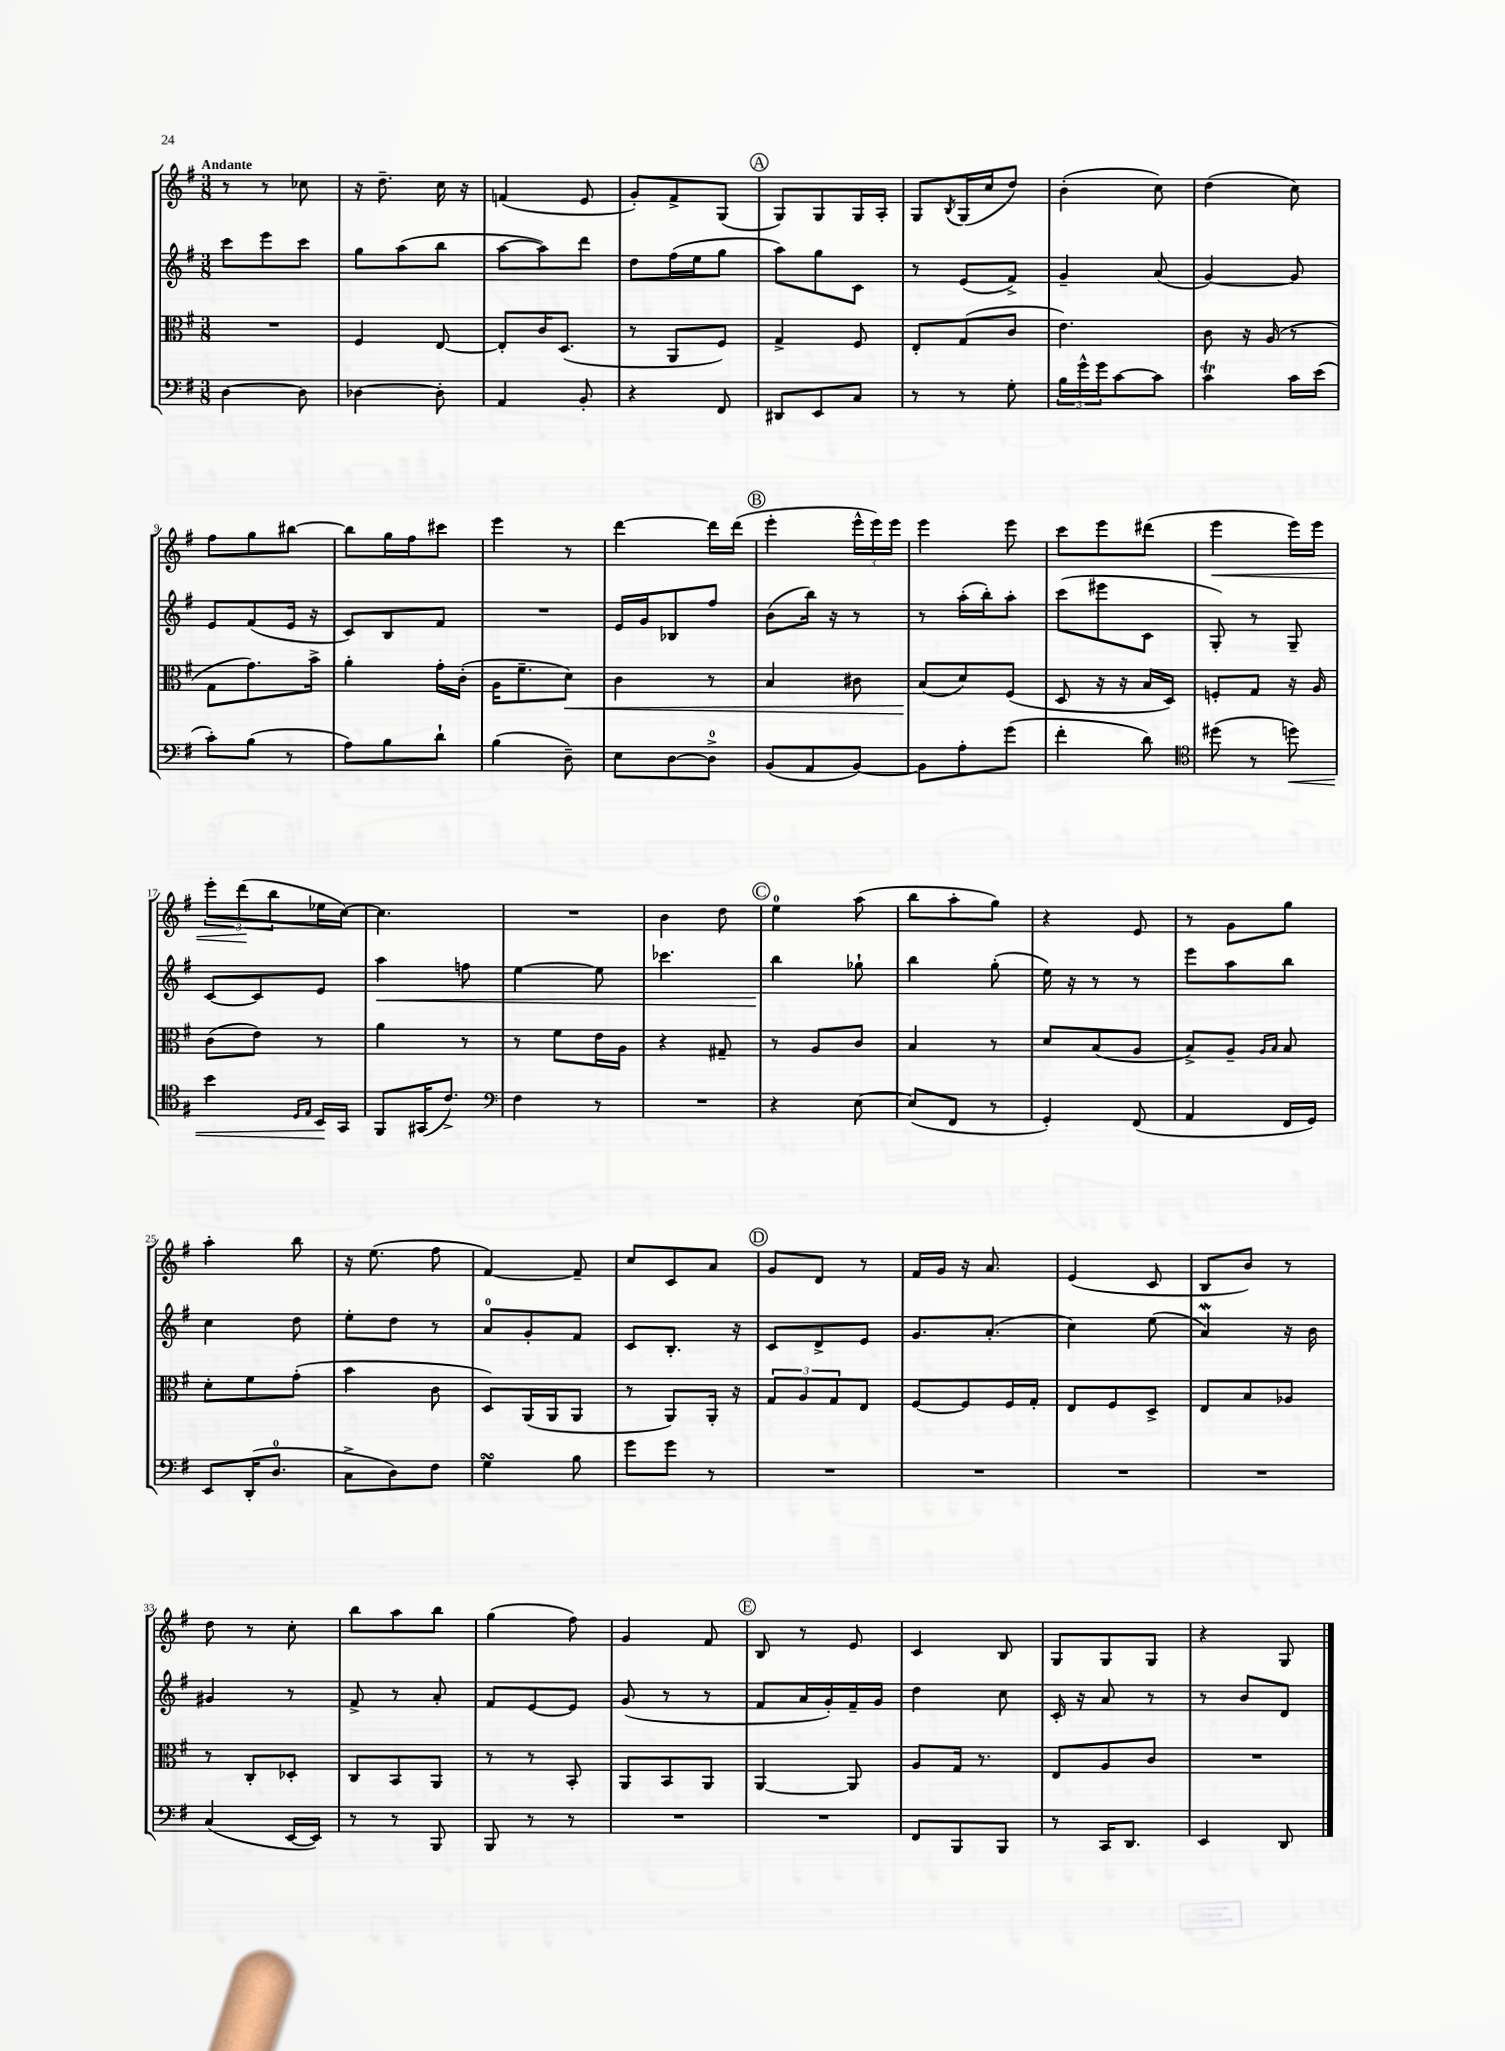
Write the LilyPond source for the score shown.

<<
\new StaffGroup <<
\new Staff = "s0" {
    \clef treble \key g \major \numericTimeSignature \time 3/8 \tempo "Andante"
    r8 r8 ces''8 |
    r16 d''8.-- c''16 r16 |
    f'4( e'8 |
    g'8-.) fis'8-> g8( |
    \mark \markup { \circle "A" } g8) g8 g16 a16-. |
    g8 \acciaccatura { b8 } g16( c''16 d''8) |
    b'4-.( c''8) |
    d''4( c''8) |
    fis''8 g''8 bis''8~ |
    bis''8 g''16 fis''16 cis'''8 |
    e'''4 r8 |
    d'''4~ d'''16 d'''16( |
    \mark \markup { \circle "B" } e'''4-. \tuplet 3/2 { e'''16-^ e'''16) e'''16 } |
    e'''4 e'''8 |
    c'''8 e'''8 dis'''8( |
    e'''4\< e'''16) e'''16 |
    \tuplet 3/2 { e'''8-. d'''8\!( b''8 } ees''16 c''16~) |
    c''4. |
    R4. |
    b'4 d''8 |
    \mark \markup { \circle "C" } e''4-0 a''8( |
    b''8 a''8-. g''8) |
    r4 e'8 |
    r8 g'8 g''8 |
    a''4-. b''8 |
    r16 e''8.( fis''8 |
    fis'4~) fis'8-- |
    c''8 c'8 a'8 |
    \mark \markup { \circle "D" } g'8 d'8 r8 |
    fis'16 g'16 r16 a'8. |
    e'4( c'8 |
    b8 b'8) r8 |
    d''8 r8 c''8-. |
    b''8 a''8 b''8 |
    g''4( fis''8) |
    g'4 fis'8 |
    \mark \markup { \circle "E" } b8 r8 e'8 |
    c'4 b8 |
    g8 g8 g8 |
    r4 g8 \bar "|." |
}
\new Staff = "s1" {
    \clef treble \key g \major \numericTimeSignature \time 3/8
    c'''8 e'''8 c'''8 |
    g''8 a''8( b''8 |
    a''8~ a''8) d'''8 |
    d''8 fis''16( e''16 g''8 |
    \mark \markup { \circle "A" } a''8) g''8 c'8 |
    r8 e'8( fis'8->) |
    g'4-- a'8( |
    g'4~) g'8 |
    e'8 fis'8( e'16 r16 |
    c'8) b8 fis'8 |
    R4. |
    e'16 g'16 bes8 fis''8 |
    \mark \markup { \circle "B" } b'8( b''16) r16 r8 |
    r8 a''16-.( b''16-.) a''8-. |
    c'''8( eis'''8 c'8 |
    g8-.) r8 g8-- |
    c'8~ c'8 e'8 |
    a''4\< f''8 |
    e''4~ e''8 |
    ces'''4. |
    \mark \markup { \circle "C" } b''4\! ges''8-! |
    b''4 g''8-.( |
    e''16) r16 r8 r8 |
    e'''8 a''8 b''8 |
    c''4 d''8 |
    e''8-. d''8 r8 |
    a'8-0 g'8-. fis'8 |
    c'8 b8.-. r16 |
    \mark \markup { \circle "D" } c'8 d'8-> e'8 |
    g'8. a'8.-.( |
    c''4) e''8( |
    a'4\mordent) r16 b'16 |
    gis'4 r8 |
    fis'8-> r8 a'8-. |
    fis'8 e'8~ e'8 |
    g'8( r8 r8 |
    \mark \markup { \circle "E" } fis'8 a'16 g'16-.) fis'16-- g'16 |
    d''4 c''8 |
    c'16-. r16 a'8 r8 |
    r8 b'8 d'8 \bar "|." |
}
\new Staff = "s2" {
    \clef alto \key g \major \numericTimeSignature \time 3/8
    R4. |
    fis4 e8~ |
    e8-. c'16 d8.( |
    r8 a,8 fis8) |
    \mark \markup { \circle "A" } g4-> fis8 |
    e8-. g8( c'8 |
    e'4.) |
    c'8 r16 a16( r8 |
    g8 g'8.) b'16-> |
    a'4-. g'16-. c'16-.( |
    a16 fis'8.-- d'8\<) |
    c'4 r8 |
    \mark \markup { \circle "B" } b4 cis'8 |
    b8\!( d'8) fis8( |
    d8 r16 r16 b16 d16) |
    f8-. g8 r16 a16 |
    c'8( e'8) r8 |
    a'4 r8 |
    r8 fis'8 e'16 a16 |
    r4 gis8-- |
    \mark \markup { \circle "C" } r8 a8 c'8 |
    b4 r8 |
    d'8 b8( a8 |
    b8->) a8-- \grace { a16 b16 } b8 |
    d'8-. fis'8 g'8-.( |
    b'4 c'8 |
    d8) a,16( a,16 a,8 |
    r8 a,8) a,16-. r16 |
    \mark \markup { \circle "D" } \tuplet 3/2 { g8 a8 g8 } e8 |
    fis8~ fis8 fis16 g16-. |
    e8 fis8 d8-> |
    e8 b8 aes8 |
    r8 c8-. des8-. |
    c8 b,8 a,8 |
    r8 r8 b,8-. |
    a,8 b,8 a,8 |
    \mark \markup { \circle "E" } a,4~ a,8 |
    a8 g16 r8. |
    e8 a8 c'8 |
    R4. \bar "|." |
}
\new Staff = "s3" {
    \clef bass \key g \major \numericTimeSignature \time 3/8
    d4~ d8 |
    des4~ des8-. |
    a,4 b,8-. |
    r4 fis,8 |
    \mark \markup { \circle "A" } dis,8 e,8 c8 |
    r8 r8 g8-. |
    \tuplet 3/2 { b16 g'16-^ g'16 } c'8~ c'8 |
    c'4\trill c'16 e'16( |
    c'8-.) b8( r8 |
    a8) b8 d'8-! |
    b4( d8--) |
    e8 d8~ d8-0-> |
    \mark \markup { \circle "B" } b,8( a,8 b,8~) |
    b,8 a8-. g'8( |
    fis'4-. d'8) |
    \clef tenor dis''8( r8 d''8\<) |
    b'4 \grace { d16 e16 } b,16\! g,16 |
    fis,8 gis,16( c'8.->) |
    \clef bass fis4 r8 |
    R4. |
    \mark \markup { \circle "C" } r4 e8~ |
    e8( fis,8 r8 |
    g,4-.) fis,8( |
    a,4 fis,16 g,16) |
    e,8 d,16-.( d8.-0 |
    c8-> d8) fis8 |
    g4\turn b8 |
    g'8 g'8 r8 |
    \mark \markup { \circle "D" } R4. |
    R4. |
    R4. |
    R4. |
    c4( e,16~ e,16) |
    r8 r8 b,,8 |
    b,,8 r8 r8 |
    R4. |
    \mark \markup { \circle "E" } R4. |
    fis,8 b,,8 b,,8 |
    r8 c,16 d,8. |
    e,4 d,8 \bar "|." |
}
>>
>>
